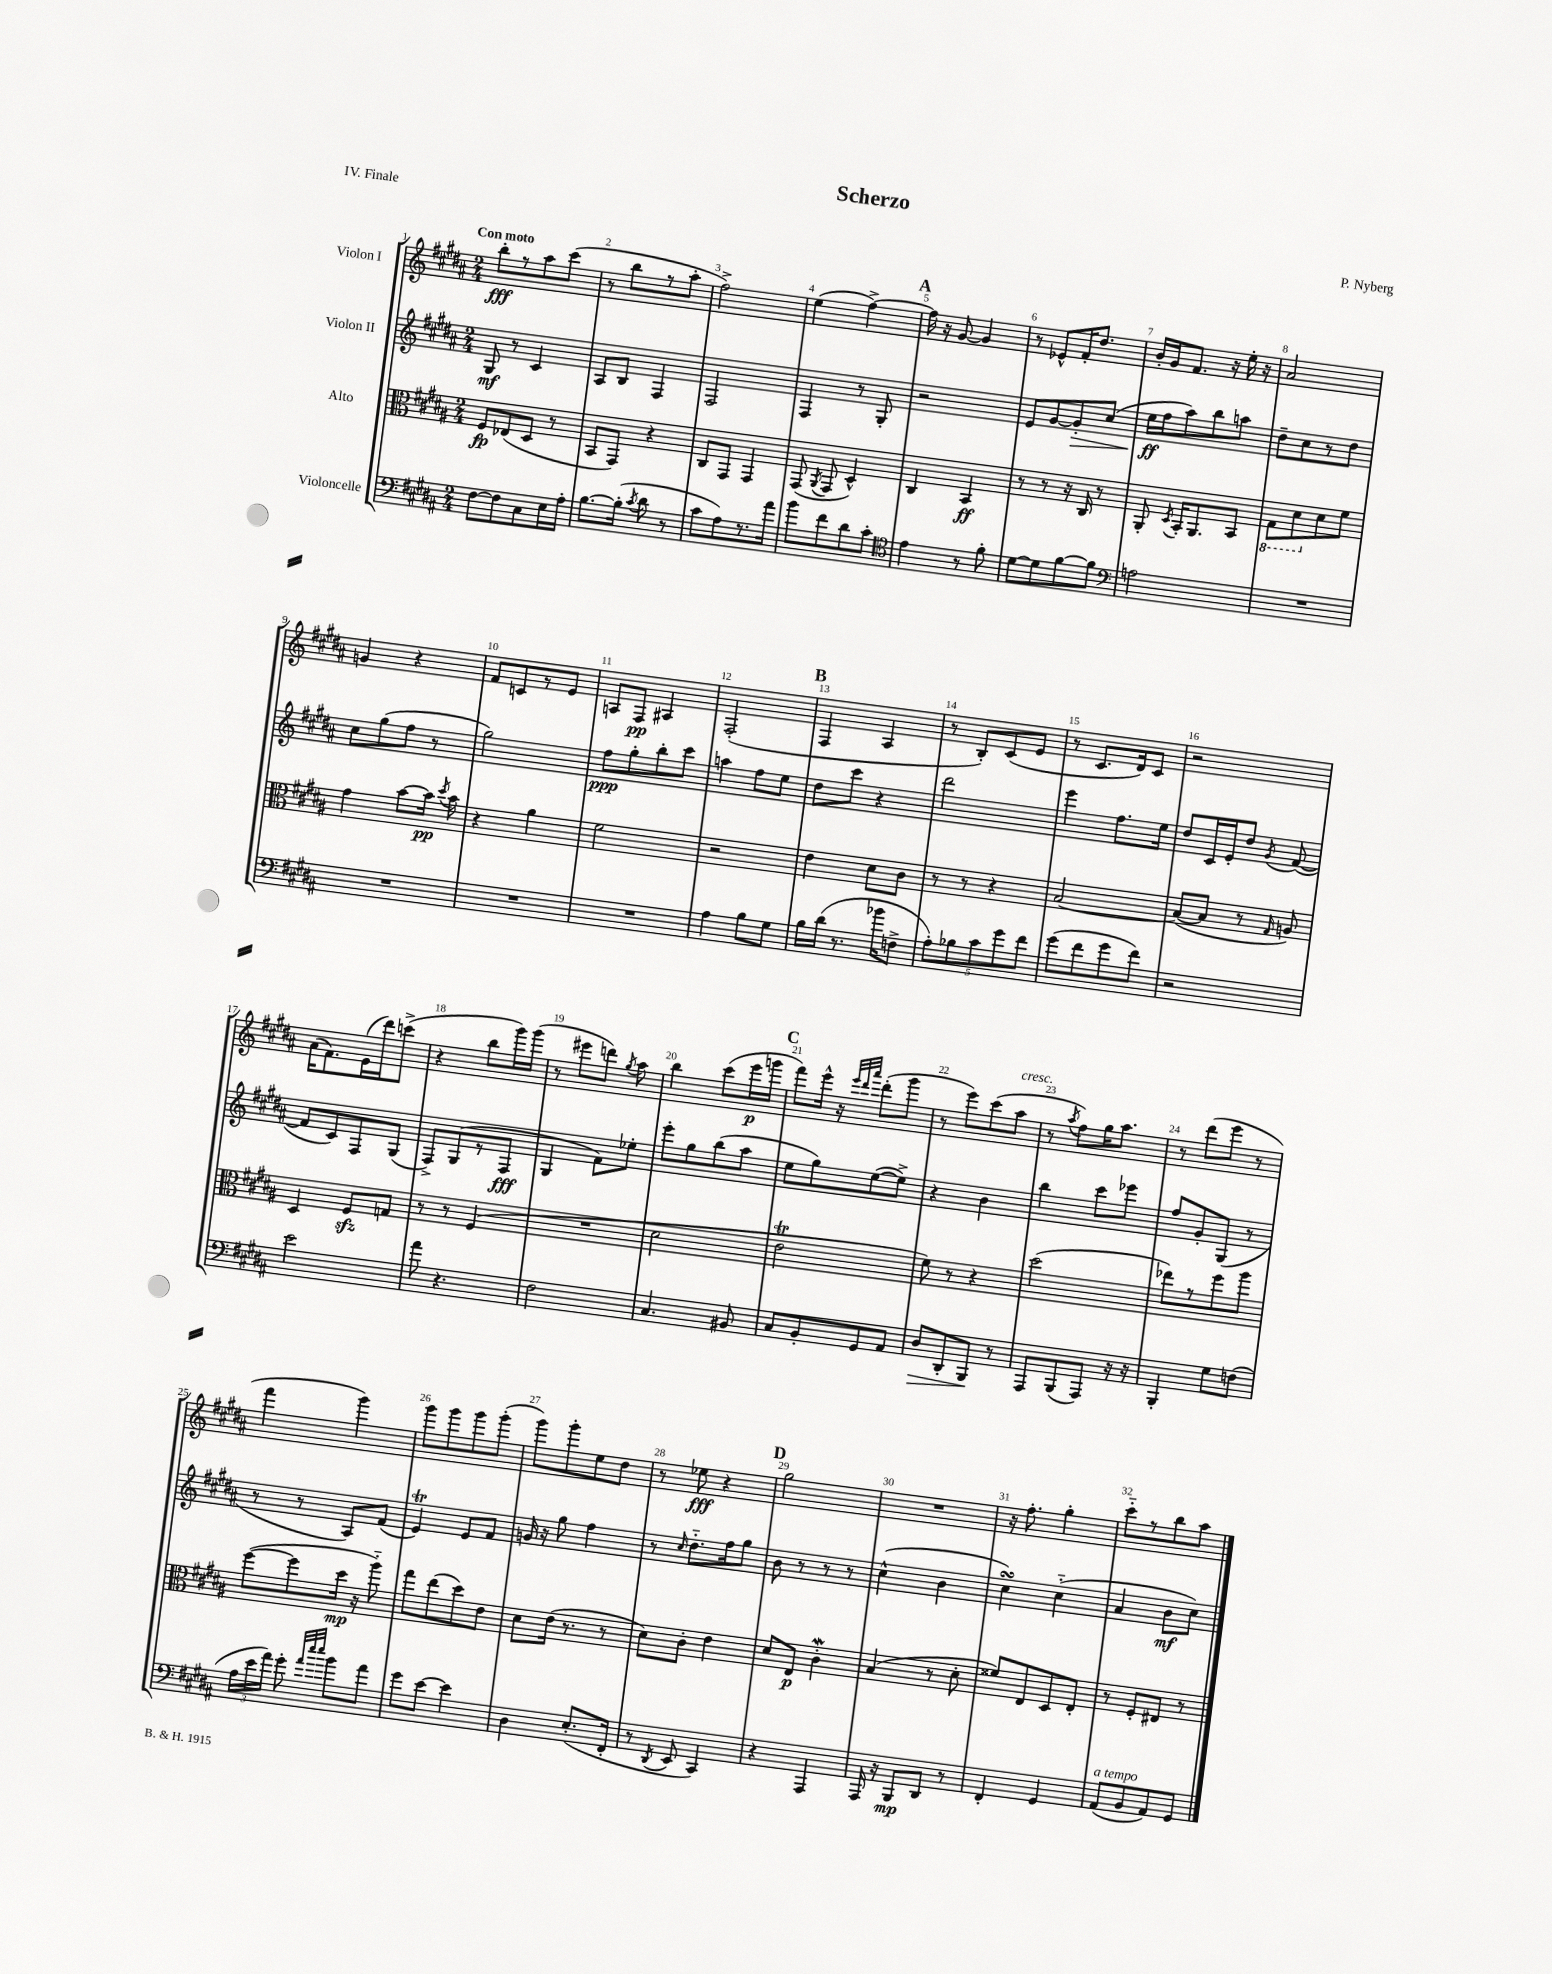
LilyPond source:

\header { title = "Scherzo" composer = "P. Nyberg" piece = "IV. Finale" }
<<
\new StaffGroup <<
\new Staff = "s0" \with { instrumentName = "Violon I" } {
    \clef treble \key b \major \numericTimeSignature \time 2/4 \tempo "Con moto"
    \autoBeamOff b''8[-.\fff r8 ais''8 cis'''8]( |
    r8 b''8[ r8 ais''8]-. |
    fis''2->) |
    e''4( fis''4~->) |
    \mark \markup { \bold "A" } fis''16 r16 gis'8~ gis'4 |
    r8 ees'8[-^ fis'16-. dis''8.] |
    b'16[-. gis'16 fis'8.] r16 e''16-. r16 |
    ais'2 |
    g'4 r4 |
    fis'8[ c'8 r8 e'8] |
    a8[ fis8]\pp ais4 |
    fis2-.( |
    \mark \markup { \bold "B" } fis4 ais4 |
    r8 b8[-.) cis'8( e'8] |
    r8 cis'8.[ dis'16) cis'8] |
    r2 |
    ais'16[( fis'8.) e'16( dis'''16) c'''8]->( |
    r4 b''8[ gis'''16) gis'''16]( |
    r8 eis'''8[ d'''8]) \acciaccatura { gis''8 } ais''8 |
    b''4 cis'''8[( e'''16\p g'''16] |
    \mark \markup { \bold "C" } fis'''8[) e'''16]-^ r16 \grace { e'''32[ dis'''32 ais'''32] } dis'''8[-.( gis'''8] |
    r8 e'''8[) cis'''8( ais''8]^\markup { \italic "cresc." } |
    r8 \acciaccatura { ais''8 } fis''8[) gis''16 ais''8.] |
    r8 dis'''8[( e'''8] r8 |
    fis'''4 gis'''4) |
    gis'''8[ gis'''8 gis'''8 gis'''8]-.( |
    gis'''8[) gis'''8-. e''8 dis''8] |
    r8 ees''8\fff r4 |
    \mark \markup { \bold "D" } gis''2 |
    R2 |
    r16 fis''8.-. gis''4-. |
    cis'''8[-_ r8 b''8 ais''8] \bar "|." |
}
\new Staff = "s1" \with { instrumentName = "Violon II" } {
    \clef treble \key b \major \numericTimeSignature \time 2/4
    \autoBeamOff gis8\mf r8 cis'4 |
    ais8[ b8] fis4 |
    fis2 |
    fis4 r8 gis8-. |
    \mark \markup { \bold "A" } r2 |
    e'8[ gis'8~ gis'8-.\> cis''8]( |
    e''16[\ff\! fis''16 ais''8) b''8 a''8] |
    dis''8[-- cis''8 r8 dis''8] |
    cis''8[ gis''8( fis''8] r8 |
    gis''2) |
    fis''8[\ppp gis''8-. b''8-. cis'''8] |
    a''4 fis''8[ e''8] |
    \mark \markup { \bold "B" } dis''8[ cis'''8] r4 |
    dis'''2 |
    e'''4 fis''8.[ e''16] |
    dis''8[ cis'16 e'16-. dis''8] \acciaccatura { gis'8 } fis'8~( |
    fis'8[ cis'8) fis8 gis8]( |
    fis8[->) gis8( r8 fis8]\fff |
    gis4 fis'8[) ees''8]-. |
    e'''8[-. gis''8 b''8( ais''8] |
    \mark \markup { \bold "C" } e''8[ gis''8) e''8~( e''8]->) |
    r4 b'4 |
    b''4 cis'''8[ ees'''8] |
    fis''8[ gis'8-. gis8]( r8 |
    r8 r8 ais8[) fis'8]( |
    e'4\trill) e'8[ fis'8] |
    g'16 r16 gis''8 fis''4 |
    r8 \grace { cis''16 } dis''8.[-_ fis''16 gis''8] |
    \mark \markup { \bold "D" } b'8 r8 r8 r8 |
    cis''4-^( b'4 |
    cis''4\turn) cis''4-_( |
    ais'4 b'8[\mf cis''8]) \bar "|." |
}
\new Staff = "s2" \with { instrumentName = "Alto" } {
    \clef alto \key b \major \numericTimeSignature \time 2/4
    \autoBeamOff fis8[\fp ees8( dis8] r8 |
    b,8[ gis,8]) r4 |
    cis8[ gis,8] gis,4 |
    gis,8( \acciaccatura { ais,8 } gis,8 dis4-^) |
    \mark \markup { \bold "A" } cis4 b,4\ff |
    r8 r8 r16 cis16 r8 |
    ais,8-. \acciaccatura { dis8 } b,16[-. ais,8. b,8] |
    \ottava #-1 gis,8[ dis8 \ottava #0 dis'8 fis'8] |
    gis'4 b'8[~ b'16]\pp \acciaccatura { dis''8 } b'16 |
    r4 ais'4 |
    fis'2 |
    r2 |
    \mark \markup { \bold "B" } e'4 dis'8[ cis'8] |
    r8 r8 r4 |
    b2~ |
    b8[~( b8] r8 \grace { gis16 } a8) |
    dis4 fis8[\sfz g8] |
    r8 r8 fis4( |
    R2 |
    dis'2 |
    \mark \markup { \bold "C" } e'2\trill |
    fis'8) r8 r4 |
    dis''2( |
    ees''8[) r8 fis''8 ais''8] |
    fis''8[~( fis''8 dis''16]\mp r16 ais''8-_) |
    gis''8[ e''8( dis''8) e'8] |
    dis'8[ e'16]( r8. r8 |
    dis'8[) cis'8]-. e'4 |
    \mark \markup { \bold "D" } dis'8[ e8]\p cis'4-.\mordent |
    b4( r8 dis'8-. |
    fisis'8[) e8 dis8 e8]-. |
    r8 fis8[-. eis8] r8 \bar "|." |
}
\new Staff = "s3" \with { instrumentName = "Violoncelle" } {
    \clef bass \key b \major \numericTimeSignature \time 2/4
    \autoBeamOff fis8[~ fis8 cis8 e16 ais16]-. |
    b8.[~ b16]-.( \acciaccatura { cis'8 } dis'8 r8 |
    cis'8[ ais8) r8. ais'16] |
    b'8[ fis'8 dis'8 cis'8]-. |
    \mark \markup { \bold "A" } \clef tenor e'4 r8 fis'8-. |
    dis'8[~ dis'8 fis'8~ fis'8] |
    \clef bass a2 |
    R2 |
    R2 |
    R2 |
    R2 |
    ais4 b8[ gis8] |
    \mark \markup { \bold "B" } b16[ dis'16]( r8. bes'16[ f8]-> |
    \tuplet 5/4 { ais8[-.) bes8 cis'8 gis'8 fis'8] } |
    gis'8[( fis'8 gis'8 fis'8]) |
    r2 |
    e'2 |
    ais'8 r4. |
    fis2 |
    cis4. bis,8 |
    \mark \markup { \bold "C" } cis8[ b,8-. gis,8 ais,8] |
    dis8[\> dis,8-. b,,8]\! r8 |
    ais,,8[ b,,8( ais,,8]) r16 r16 |
    b,,4-. gis8[ f8]( |
    \tuplet 3/2 { ais16[ e'16 ais'16]) } gis'8-. \grace { ais'32[ e''32 e''32] } b'8[ ais'8] |
    gis'8[ e'8]~ e'4 |
    dis4 e8.[-.( fis,16]-. |
    r8 \acciaccatura { dis,8 } e,8 cis,4) |
    \mark \markup { \bold "D" } r4 ais,,4 |
    ais,,16 r16 b,,8[\mp dis,8] r8 |
    fis,4-. gis,4 |
    ais,8[^\markup { \italic "a tempo" }( b,8 ais,8) gis,8] \bar "|." |
}
>>
>>
\layout { \context { \Score \override BarNumber.break-visibility = ##(#f #t #t) barNumberVisibility = #all-bar-numbers-visible } }
